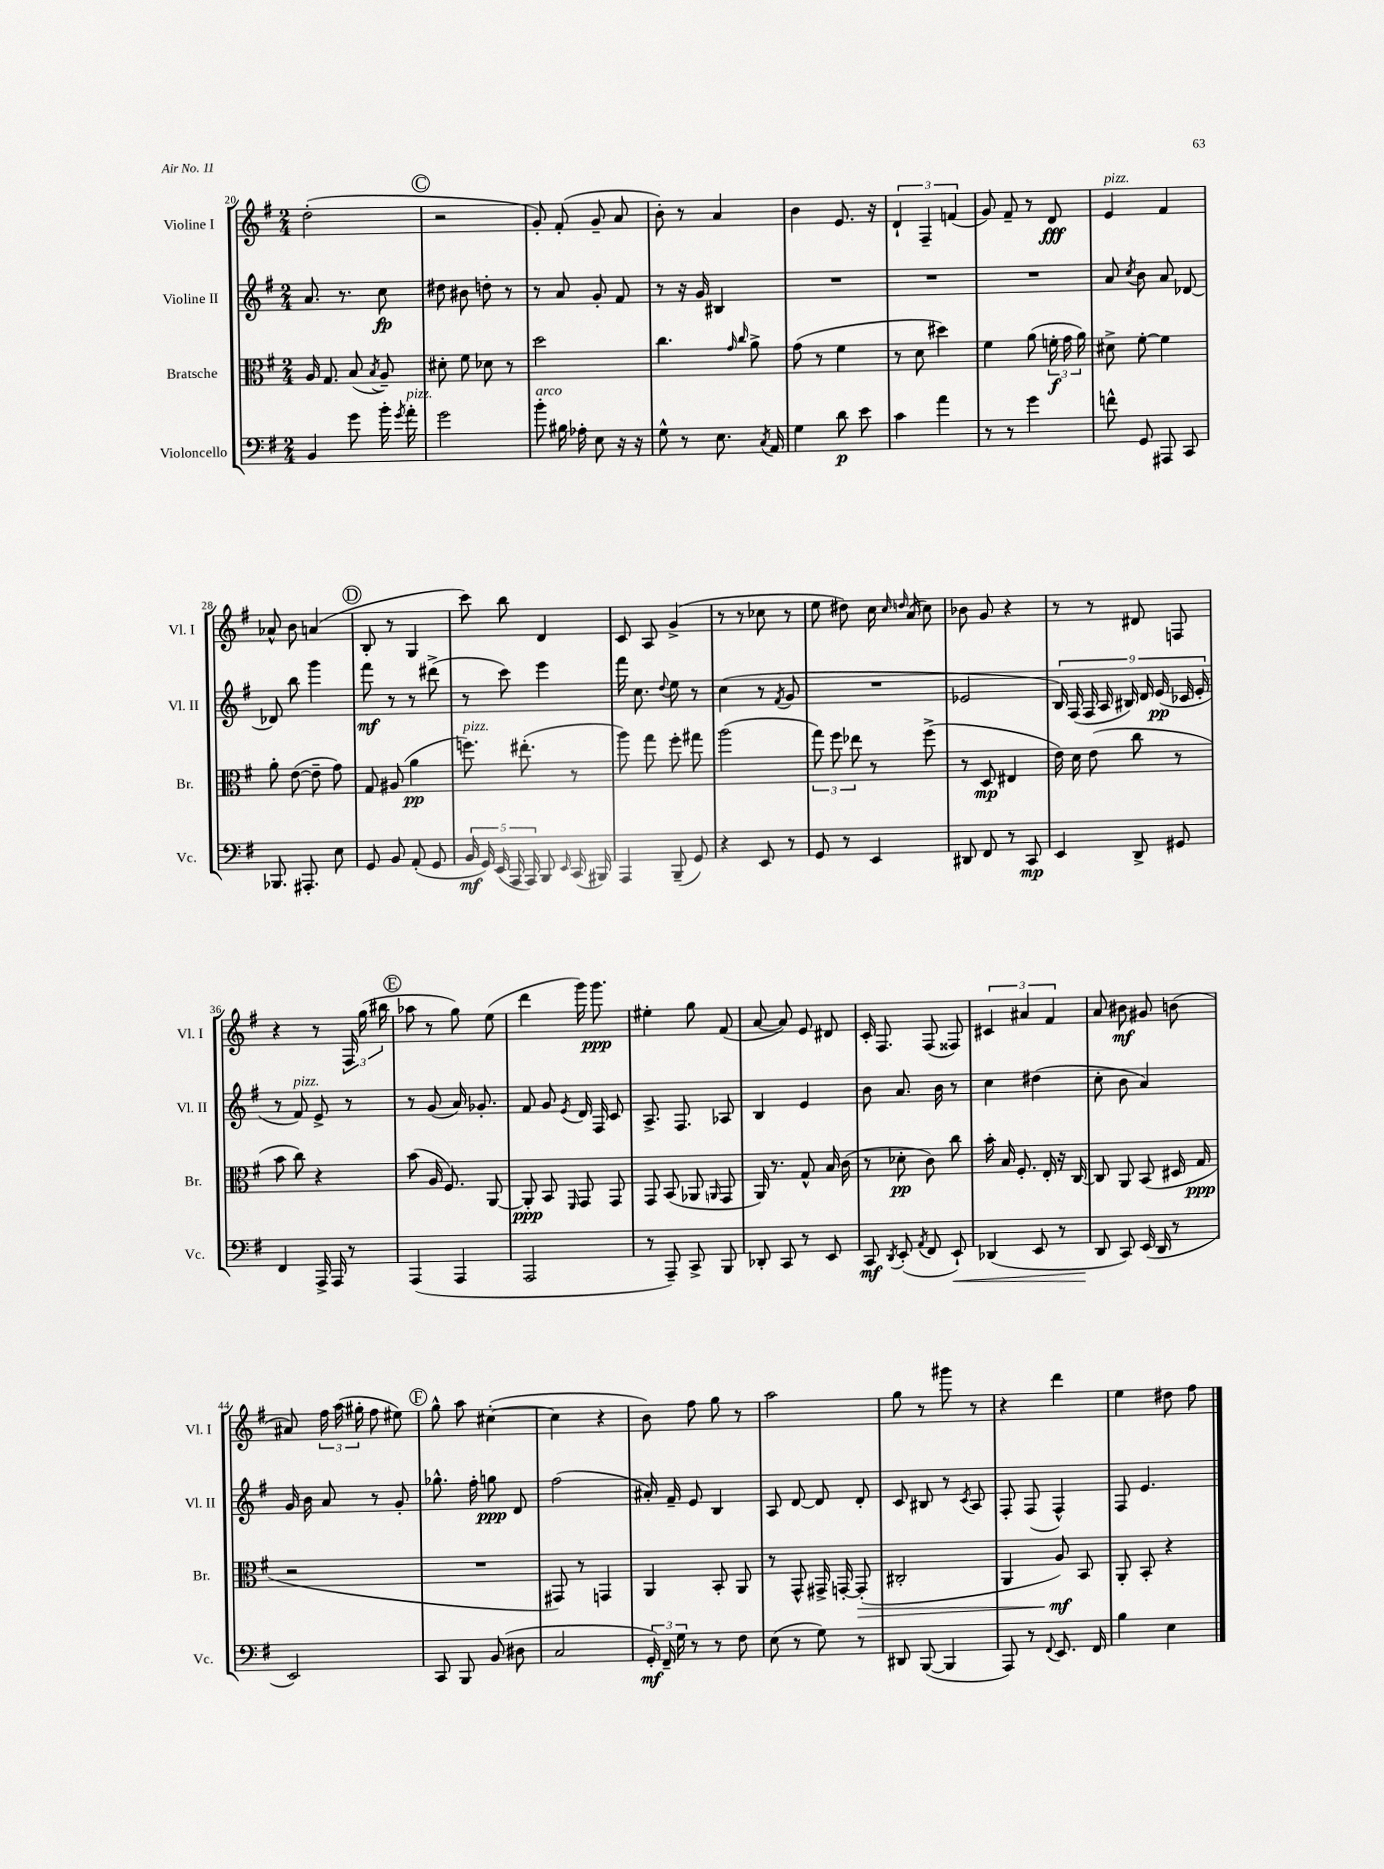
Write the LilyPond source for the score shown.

<<
\new StaffGroup <<
\new Staff = "s0" \with { instrumentName = "Violine I" shortInstrumentName = "Vl. I" } {
    \clef treble \key g \major \numericTimeSignature \time 2/4
    \autoBeamOff d''2-.( |
    \mark \markup { \circle "C" } r2 |
    g'8-.) fis'8-.( g'8-- a'8 |
    b'8-.) r8 a'4 |
    b'4 e'8. r16 |
    \tuplet 3/2 { d'4-! fis4-- f'4( } |
    g'8) fis'8-- r8 d'8\fff |
    e'4^\markup { \italic "pizz." } fis'4 |
    aes'8-^ b'8 a'4( |
    \mark \markup { \circle "D" } b8-. r8 g4 |
    c'''8) b''8 d'4 |
    c'8 a8 g'4->( |
    r8 r8 ces''8 r8 |
    e''8 dis''8) c''16 \grace { c''16 d''16 } a'16( c''8) |
    bes'8 g'8 r4 |
    r8 r8 dis'8 f8 |
    r4 r8 \tuplet 3/2 { fis16 g''16( bis''16 } |
    \mark \markup { \circle "E" } aes''8 r8 g''8) e''8( |
    d'''4 g'''16) g'''8.\ppp |
    eis''4-. g''8 fis'8( |
    a'8~ a'8) e'8 dis'8 |
    c'16-. fis8. fis8( fisis8) |
    \tuplet 3/2 { cis'4 ais'4 fis'4 } |
    a'8 bis'8\mf gis'8 b'8( |
    ais'8) \tuplet 3/2 { fis''16 a''16( gis''16-. } fis''8 eis''8) |
    \mark \markup { \circle "F" } g''8-^ a''8 cis''4~-.( |
    cis''4 r4 |
    b'8) fis''8 g''8 r8 |
    a''2 |
    g''8 r8 gis'''8 r8 |
    r4 d'''4 |
    e''4 dis''8 fis''8 \bar "|." |
}
\new Staff = "s1" \with { instrumentName = "Violine II" shortInstrumentName = "Vl. II" } {
    \clef treble \key g \major \numericTimeSignature \time 2/4
    \autoBeamOff a'8. r8. c''8\fp |
    \mark \markup { \circle "C" } dis''8 bis'8 d''8-. r8 |
    r8 a'8 g'8-. fis'8 |
    r8 r16 g'16 bis4 |
    R2 |
    R2 |
    R2 |
    a'8 \acciaccatura { c''8 } b'8 a'8 des'8~ |
    des'8 b''8 g'''4 |
    \mark \markup { \circle "D" } fis'''8\mf r8 r8 dis'''8->( |
    r8 c'''8) e'''4 |
    fis'''16 c''8. \appoggiatura { d''8 } e''8 r8 |
    c''4( r8 \acciaccatura { fis'8 } g'8 |
    R2 |
    ees'2 |
    \tuplet 9/8 { b16) fis16( fis16 a16 bis16) d'16 e'16\pp( ces'16 e'16-. } |
    r8 fis'8^\markup { \italic "pizz." }) e'8-> r8 |
    \mark \markup { \circle "E" } r8 g'8( a'16) ges'8.-. |
    fis'8 g'8 \acciaccatura { e'8 } d'16 fis16 c'8 |
    a8.-> fis8. aes8 |
    b4 e'4 |
    b'8 a'8. b'16 r8 |
    c''4 dis''4( |
    c''8-. b'8 a'4) |
    g'16 b'16 a'8 r8 g'8-. |
    \mark \markup { \circle "F" } ges''8.-^ fis''16-. g''8\ppp d'8 |
    fis''2( |
    ais'16-.) fis'16-- e'8 b4 |
    a8 d'8~ d'8 d'8-. |
    c'8 bis8 r8 \acciaccatura { c'8 } a8 |
    fis8-. fis8( fis4-^) |
    fis8 e'4. \bar "|." |
}
\new Staff = "s2" \with { instrumentName = "Bratsche" shortInstrumentName = "Br." } {
    \clef alto \key g \major \numericTimeSignature \time 2/4
    \autoBeamOff a16 g8. b8( \acciaccatura { b8 } a8--) |
    \mark \markup { \circle "C" } dis'8-. fis'8 des'8 r8 |
    d''2 |
    c''4. \grace { g'16 c''16 } a'8-> |
    g'8( r8 fis'4 |
    r8 d'8 dis''4) |
    fis'4 a'8( \tuplet 3/2 { f'16-.\f g'16 a'16) } |
    dis'8-> fis'8~-. fis'4 |
    a'8-. e'8~( e'8-- g'8) |
    \mark \markup { \circle "D" } g8 ais8( a'4\pp |
    f''8.^\markup { \italic "pizz." }) eis''8.-.( r8 |
    a''8) g''8 fis''8-. gis''8 |
    a''2( |
    \tuplet 3/2 { g''8) fis''8 ees''8 } r8 fis''8->( |
    r8 d8\mp eis4 |
    e'16) d'16 e'8( c''8 r8 |
    b'8 c''8) r4 |
    \mark \markup { \circle "E" } b'8( a16 fis8.) a,8~ |
    a,8-.\ppp b,8 \grace { fis,16 } g,8 g,8 |
    g,8 b,8( aes,8 \grace { a,16 } g,8 |
    a,16) r8. g8-^ b16 c'16( |
    r8 des'8-.\pp c'8) c''8 |
    b'16-. b16 fis8.-. e16-. r16 c16~ |
    c8 a,8 b,8( dis16 g16\ppp |
    r2 |
    \mark \markup { \circle "F" } R2 |
    gis,8) r8 g,4 |
    a,4 b,8-. a,8 |
    r8 g,8-^ gis,16-> g,16~-. g,8-.\>( |
    cis2-. |
    a,4 a8\mf\!) b,8 |
    a,8-. b,8-. r4 \bar "|." |
}
\new Staff = "s3" \with { instrumentName = "Violoncello" shortInstrumentName = "Vc." } {
    \clef bass \key g \major \numericTimeSignature \time 2/4
    \autoBeamOff b,4 g'8 b'16-. \acciaccatura { g'8 } a'16-.^\markup { \italic "pizz." } |
    \mark \markup { \circle "C" } g'2 |
    b'8-.^\markup { \italic "arco" } bis16 aes16-. e8 r16 r16 |
    g8-^ r8 e8. \acciaccatura { c8 } a,16 |
    g4 d'8\p e'8 |
    c'4 a'4 |
    r8 r8 g'4 |
    f'8-^ g,8 ais,,8 c,8 |
    bes,,8. ais,,8.-. e8 |
    \mark \markup { \circle "D" } g,8 b,8 a,8-.( g,8 |
    \tuplet 5/4 { b,16\mf g,16) e,16( a,,16 a,,16) } b,,8 \grace { e,16 } c,16( bis,,16) |
    a,,4 b,,8--( g,8) |
    r4 e,8 r8 |
    g,8 r8 e,4 |
    dis,8 fis,8 r8 c,8\mp |
    e,4 d,8-> gis,8 |
    fis,4 a,,16-> a,,16 r8 |
    \mark \markup { \circle "E" } a,,4( a,,4 |
    a,,2 |
    r8 a,,8--) c,8-> b,,8 |
    des,8-. c,8 r8 e,8 |
    c,8\mf \acciaccatura { d,8 } e,8-.( \acciaccatura { a,8 } fis,8 e,8-!\<) |
    des,4( e,8 r8 |
    d,8\! c,8) e,16( d,16 r8 |
    e,2) |
    \mark \markup { \circle "F" } c,8 b,,8 b,8( dis8 |
    c2 |
    \tuplet 3/2 { g,16-.\mf) fis,16-- g16 } r8 r8 fis8 |
    e8( r8 g8) r8 |
    dis,8 b,,8~( b,,4 |
    a,,8) r8 \appoggiatura { fis,8 } e,8. fis,16 |
    b4 e4 \bar "|." |
}
>>
>>
\layout { \context { \Score currentBarNumber = #20 } }
